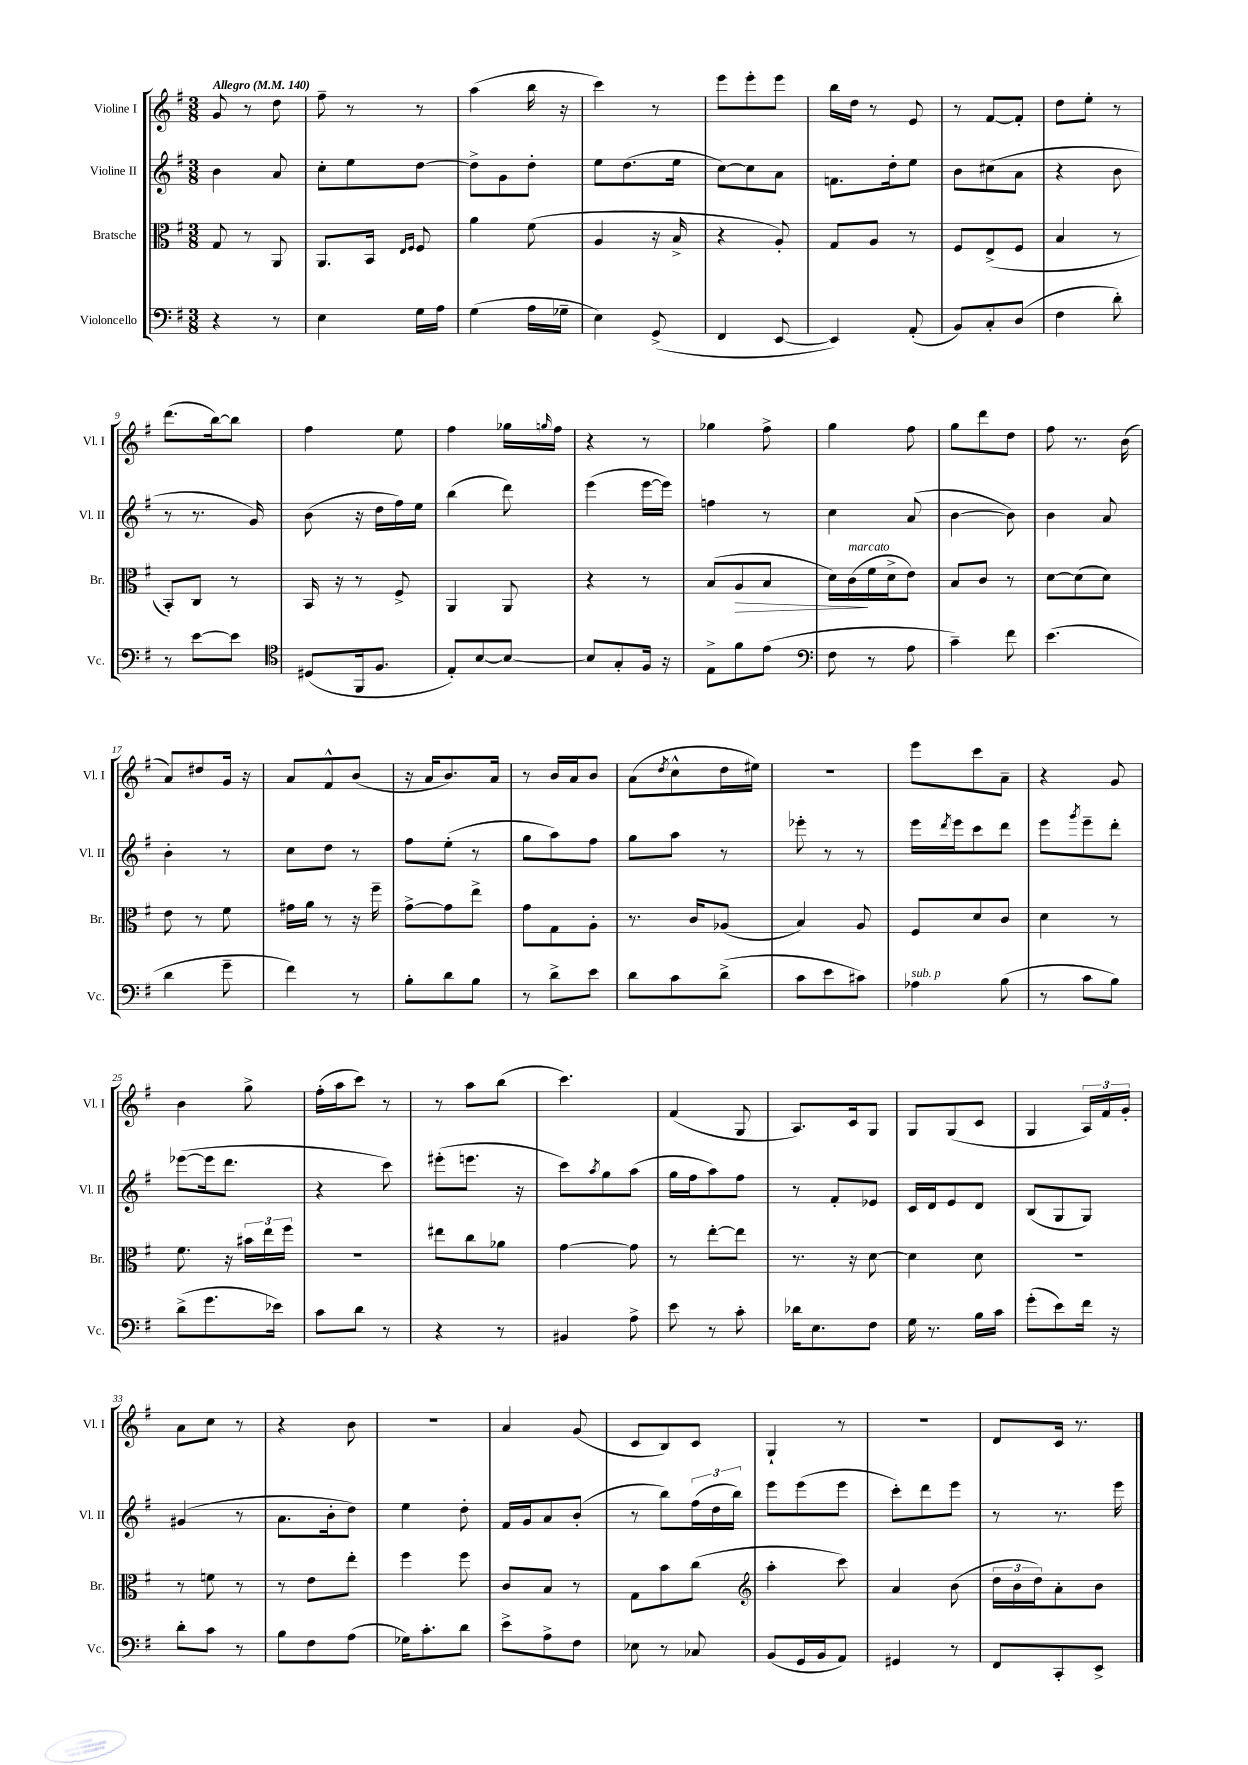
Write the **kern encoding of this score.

**kern	**kern	**dynam	**kern	**kern
*part4	*part3	*part3	*part2	*part1
*staff4	*staff3	*staff3	*staff2	*staff1
*I"Violoncello	*I"Bratsche	*	*I"Violine II	*I"Violine I
*I'Vc.	*I'Br.	*	*I'Vl. II	*I'Vl. I
*clefF4	*clefC3	*	*clefG2	*clefG2
*k[f#]	*k[f#]	*	*k[f#]	*k[f#]
*M3/8	*M3/8	*	*M3/8	*M3/8
*MM140	*MM140	*	*MM140	*MM140
=1	=1	=1	=1	=1
!	!	!	!	!LO:TX:a:B:t=Allegro
4r	8G/	.	4b\	8g/
.	8r	.	.	8r
8r	8AA/	.	8a/	8dd\
=2	=2	=2	=2	=2
4E\	8.AA/L	.	8cc'\L	8ff#~\
.	.	.	8ee\	8r
.	16BB/Jk	.	.	.
.	16qqE/LL	.	.	.
.	16qqF#/JJ	.	.	.
16G\LL	8F#/	.	[8dd\J	8r
16A\JJ	.	.	.	.
=3	=3	=3	=3	=3
(4G\	4a\	.	8dd^\L]	(4aa\
.	.	.	8g\	.
16A\LL	(8f#\	.	8dd'\J	16bb\
16G-X~\JJ	.	.	.	16r
=4	=4	=4	=4	=4
4E\)	4A/	.	8ee\L	4ccc\)
.	.	.	(8.dd\	.
(8GG^/	16r	.	.	8r
.	16B^/	.	16ee\Jk	.
=5	=5	=5	=5	=5
4FF#/	4r	.	[8cc\L)	8eee\L
.	.	.	8cc\]	8eee'\
[8EE/	8A'/)	.	8a\J	8eee\J
=6	=6	=6	=6	=6
4EE/])	8G/L	.	8.fn\L	16bb\LL
.	.	.	.	16dd\JJ
.	8A/J	.	.	8r
.	.	.	16dd'\k	.
(8AA'/	8r	.	8ee\J	8e/
=7	=7	=7	=7	=7
8BB/L)	8F#/L	.	8b\L	8r
8C'/	(8E^/	.	(8cc#X\	[8f#/L
(8D/J	8F#/J	.	8a\J	8f#'/J]
=8	=8	=8	=8	=8
4F#\	4B/	.	4r	8dd\L
.	.	.	.	8ee'\J
8d'\)	8r	.	8b\	8r
!!LO:LB:g=z
=9	=9	=9	=9	=9
8r	8BB'/L)	.	8r	(8.ddd\L
[8e\L	8C/J	.	8.r	.
.	.	.	.	[16bb\k)
8e\J]	8r	.	.	8bb\J]
.	.	.	16g/)	.
=10	=10	=10	=10	=10
*clefC4	*	*	*	*
(8D#X/L	16BB/	.	(8b\	4ff#\
.	16r	.	.	.
16FF#/k	8r	.	16r	.
8.F#/J	.	.	16dd\LL	.
.	8F#^/	.	16ff#\)	8ee\
.	.	.	16ee\JJ	.
=11	=11	=11	=11	=11
8E'/L)	4AA/	.	(4bb\	4ff#\
[8B/	.	.	.	.
8B/J_	8AA/	.	8ddd\)	16gg-X\LL
.	.	.	.	16qqggn/
.	.	.	.	16ff#\JJ
=12	=12	=12	=12	=12
8B/L]	4r	.	(4eee\	4r
8G'/	.	.	.	.
16F#/Jk	8r	.	[16eee\LL	8r
16r	.	.	16eee\JJ])	.
=13	=13	=13	=13	=13
8E^\L	(8B/L	.	4ffn\	4gg-X\
!	!	!LO:HP:b	!	!
8f#\	8A/	>	.	.
(8e\J	8B/J	.	8r	8ff#^\
=14	=14	=14	=14	=14
*clefF4	*	*	*	*
8F#\	16d\LL)	.	4cc\	4gg\
!	!LO:TX:a:i:t=marcato	!	!	!
.	(16c\	.	.	.
8r	16f#\	]	.	.
.	16d^\J	.	.	.
8A\	8e\J)	.	(8a/	8ff#\
=15	=15	=15	=15	=15
4c~\)	8B/L	.	[4b\	8gg\L
.	8c/J	.	.	8ddd\
8f#\	8r	.	8b\])	8dd\J
=16	=16	=16	=16	=16
(4.e\	[8d\L	.	4b\	8ff#\
.	(8d\]	.	.	8.r
.	8d\J)	.	8a/	.
.	.	.	.	(16b\
!!LO:LB:g=z
=17	=17	=17	=17	=17
4d\	8e\	.	4b'\	8a/L)
.	8r	.	.	8dd#X/
8g~\	8f#\	.	8r	16g/Jk
.	.	.	.	16r
=18	=18	=18	=18	=18
4f#\)	16g#X\LL	.	8cc\L	8a/L
.	16a\JJ	.	.	.
.	8r	.	8dd\J	8f#^^/
8r	16r	.	8r	(8b/J
.	16ff#~\	.	.	.
=19	=19	=19	=19	=19
8B'\L	[8g^\L	.	8ff#\L	16r
.	.	.	.	16a/KL
8d\	8g\]	.	(8ee'\J	8.b/)
8B\J	8ee^\J	.	8r	.
.	.	.	.	16a/Jk
=20	=20	=20	=20	=20
8r	8g\L	.	8gg\L	8r
8d^\L	8G\	.	8aa\)	16b/LL
.	.	.	.	16a/J
8e\J	8A'\J	.	8ff#\J	8b/J
=21	=21	=21	=21	=21
8d\L	8.r	.	8gg\L	(8a\L
.	.	.	.	8qdd/
8c\	.	.	8aa\J	8cc^^\
.	16c/KL	.	.	.
(8d^\J	(8A-X/J	.	8r	16dd\L
.	.	.	.	16ee#X\JJ)
=22	=22	=22	=22	=22
8c\L	4B/)	.	8eee-X'\	4.r
8e\	.	.	8r	.
8c#X\J)	8A/	.	8r	.
=23	=23	=23	=23	=23
!LO:TX:a:i:t=sub. p	!	!	!	!
4A-X\	8F#/L	.	16eee\LL	8eee\L
.	.	.	8qddd/	.
.	.	.	16eee\J	.
.	8d/	.	8ccc\	8ccc\
(8B\	8c/J	.	8ddd\J	8a~\J
=24	=24	=24	=24	=24
8r	4d\	.	8eee\L	4r
.	.	.	8qggg/	.
8c\L	.	.	8eee~\	.
8B\J)	8r	.	8ddd'\J	8g/
!!LO:LB:g=z
=25	=25	=25	=25	=25
(8d^\L	8.f#\	.	([8eee-X\L	4b\
8.g\	.	.	16eee-\k]	.
.	16r	.	8.ddd\J	.
.	24b#X\LL	.	.	8gg^\
.	24ee\	.	.	.
16e-X\Jk)	.	.	.	.
.	24ff#\JJ	.	.	.
=26	=26	=26	=26	=26
8c\L	4.r	.	4r	(16ff#'\LL
.	.	.	.	16aa\J
8d\J	.	.	.	8ccc\J)
8r	.	.	8ccc\)	8r
=27	=27	=27	=27	=27
4r	8ee#X\L	.	(8eee#X'\L	8r
.	8cc\	.	8.eeen\J	8aa\L
8r	8a-X\J	.	.	(8bb\J
.	.	.	16r	.
=28	=28	=28	=28	=28
4BB#X/	[4g\	.	8ccc\L)	4.ccc\)
.	.	.	8qaa/	.
.	.	.	8gg\	.
8A^\	8g\]	.	(8aa\J	.
=29	=29	=29	=29	=29
8e\	8r	.	16gg\LL	(4f#/
.	.	.	16ff#\J	.
8r	[8ee'\L	.	8aa\)	.
8c'\	8ee\J]	.	8ff#\J	8G/
=30	=30	=30	=30	=30
16d-X\KL	8.r	.	8r	8.A/L)
8.E\	.	.	.	.
.	.	.	8f#'/L	.
.	16r	.	.	16c/k
8F#\J	[8d\	.	8e-X/J	8G/J
=31	=31	=31	=31	=31
16G\	4d\]	.	16c/LL	8G/L
8.r	.	.	16d/J	.
.	.	.	8e/	(8G/
16B\LL	8d\	.	8d/J	8c/J
16c\JJ	.	.	.	.
=32	=32	=32	=32	=32
(8g'\L	4.r	.	(8B/L	4G/
8e\)	.	.	8G/	.
16f#\Jk	.	.	8G/J)	24A/LL)
.	.	.	.	24f#/
16r	.	.	.	.
.	.	.	.	24g'/JJ
!!LO:LB:g=z
=33	=33	=33	=33	=33
8d'\L	8r	.	(4g#X/	8a\L
8c\J	8fn\	.	.	8cc\J
8r	8r	.	8r	8r
=34	=34	=34	=34	=34
8B\L	8r	.	8.a\L	4r
8F#\	8e\L	.	.	.
.	.	.	16b'\k	.
(8A\J	8ee'\J	.	8dd\J)	8b\
=35	=35	=35	=35	=35
16G-X\KL)	4ff#\	.	4ee\	4.r
8.c'\	.	.	.	.
8d\J	8ff#\	.	8dd'\	.
=36	=36	=36	=36	=36
8e^\L	8c/L	.	16f#/LL	4a/
.	.	.	16g/J	.
8A^\	8B/J	.	8a/	.
8F#\J	8r	.	(8b'/J	(8g/
=37	=37	=37	=37	=37
8E-X\	8G\L	.	8r	8c/L
8r	8b\	.	8bb\L)	8B/)
8C-X/	(8cc\J	.	(24ff#\L	8c/J
.	.	.	24dd\	.
.	.	.	24bb\JJ)	.
=38	=38	=38	=38	=38
*	*clefG2	*	*	*
(8BB/L	4aa'\	.	8eee\L	4G`/
16GG/L	.	.	(8eee\	.
16BB/J	.	.	.	.
8AA/J)	8ccc\)	.	8eee\J	8r
=39	=39	=39	=39	=39
4GG#X/	4a/	.	8ccc'\L)	4.r
.	.	.	8ddd\	.
8r	(8b\	.	8eee\J	.
=40	=40	=40	=40	=40
8FF#/L	24dd\LL	.	8r	8d/L
.	24b\	.	.	.
.	24dd\J)	.	.	.
8CC'/	8a'\	.	8.r	16c/Jk
.	.	.	.	8.r
8EE^/J	8b\J	.	.	.
.	.	.	16eee\	.
==	==	==	==	==
*-	*-	*-	*-	*-
